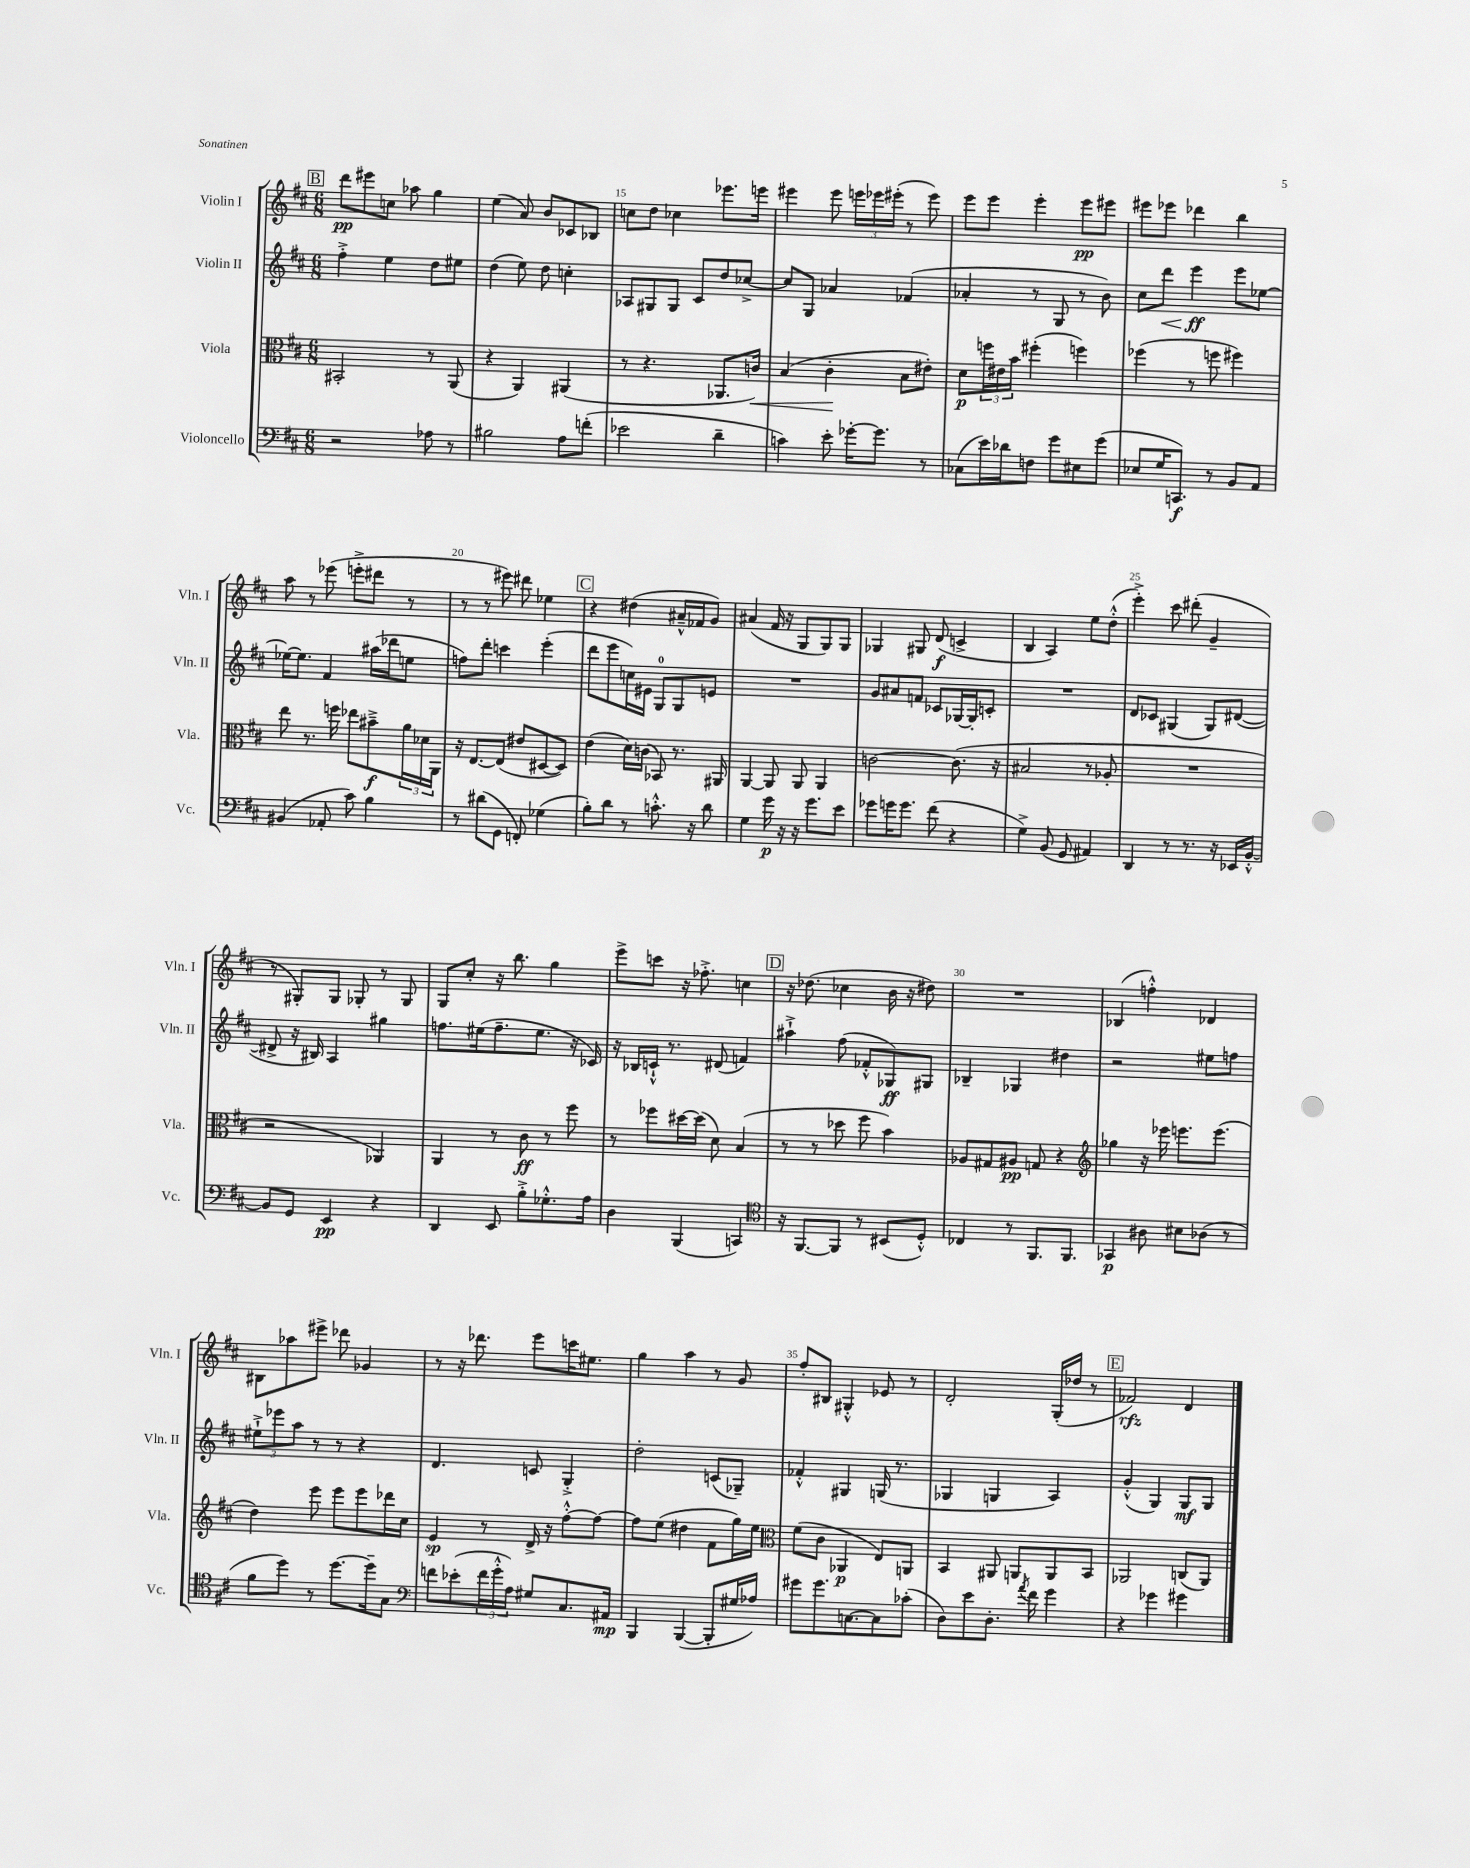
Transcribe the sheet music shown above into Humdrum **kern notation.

**kern	**kern	**kern	**kern
*staff4	*staff3	*staff2	*staff1
*clefF4	*clefC3	*clefG2	*clefG2
*k[f#c#]	*k[f#c#]	*k[f#c#]	*k[f#c#]
*M6/8	*M6/8	*M6/8	*M6/8
2r	2BB#'	4ff#'^	8ddd
.	.	.	8eee#
.	.	4ee	8cc
.	.	.	8aa-
8A-	8r	8dd	4gg
8r	(8AA	8ee#	.
=	=	=	=
2B#	4r	(4dd	(4ee
.	4AA)	8ee)	8a)
.	.	8dd	8b
8A	(4AA#	4cc'	8c-
(8f'	.	.	8B-
=	=	=	=
2e-	8r	8A-	8cc
.	4.r	8G#	8dd
.	.	8G#	4cc-
.	.	8c#	.
4d~	8.AA-	8dd	8.eee-
.	.	[8cc-^	.
.	16c)	.	16eee
=	=	=	=
4c)	(4B	8cc-]	4eee#
.	.	8G	.
8e'	4c#'	4a-	8eee#
[16g-'	.	.	24eee
.	.	.	24eee-
8.g-]	.	.	.
.	.	.	(24eee#'
.	8B	(4f-	8r
8r	8e#')	.	8eee#)
=	=	=	=
(8C-	8d	4a-'	8eee
16e)	24ff	.	8eee
.	24e#	.	.
16d-	.	.	.
.	24b	.	.
8F	(4ff#'	8r	4eee'
8g	.	8G	.
8E#	4ff)	8r	8eee
(8g	.	8b)	8eee#
=	=	=	=
8E-	(4ff-	8cc#	8eee#
16G	.	8ddd	8eee-
8.CC)	.	.	.
.	8r	4eee	4ddd-
8r	8ff	.	.
8BB	4ff#)	8eee	4bb
8AA	.	[8ee-	.
=	=	=	=
(4BB#	8ee	16ee-_	8aa
.	.	8.ee-]	.
.	8.r	.	8r
8AA-'	.	4f#	(8eee-
.	16ff	.	.
8c#)	8ee-	.	8eee'^
4B	8b#~^	(16aa#	8ddd#
.	.	16ddd-	.
.	24a	8ee	8r
.	24d-	.	.
.	24AA	.	.
=	=	=	=
8r	16r	8ff)	8r
.	[8.E	.	.
(8d#	.	8ddd'	8r
8GG	(8E]	4ccc	8eee#)
8FF')	8e#	.	8ddd#
(4G-	[8D#	(4eee'	4ee-
.	8D#])	.	.
=	=	=	=
8B')	(4e	8ddd	4r
8d	.	8eee	.
8r	16d)	16cc)	(4dd#
.	(16c	16e#	.
8.c'^^	8BB-)	8G	.
.	8.r	8G	16a#~^^
16r	.	.	16f-
8d	.	8e	8g)
.	16AA#	.	.
=	=	=	=
4G	[4AA	2.r	(4a#
16g	8AA]	.	16f#
16r	.	.	16r
16r	8AA	.	8G
8.g	.	.	.
.	4AA	.	8G)
8e	.	.	8G
=	=	=	=
8g-	[2c	8g	4G-
16g	.	8a#	.
8.g	.	.	.
.	.	8f	8G#
(8f#	.	8c-	(8d
4r	(8.c]	[16G-	4c^
.	.	16G-']	.
.	.	8c'	.
.	16r	.	.
=	=	=	=
4G^)	2B#	2.r	4B
(8BB	.	.	4A)
8GG	.	.	.
4AA#)	8r	.	8ee
.	8A-'	.	(8dd'^^
=	=	=	=
4DD	2.r	8d	4eee'^)
.	.	8c-	.
8r	.	(4G#	8ccc#
8.r	.	.	(8ddd#'
.	.	8G#)	4g~
16r	.	.	.
16EE-	.	([8d#	.
[16BB'^^	.	.	.
=	=	=	=
8BB]	2r	8d#^]	8r
8GG	.	16r	8G#')
.	.	16B#)	.
4EE	.	4A	8G#
.	.	.	8G-'
4r	4AA-)	4gg#	8r
.	.	.	8G-
=	=	=	=
4DD	4AA	8.ff	8G
.	.	.	8cc#'
.	.	(16ee#	.
8EE	8r	8.ff~	16r
.	.	.	8.bb
8B'^	8c#	.	.
.	.	8.ee#	.
8.G-'^^	8r	.	4gg
.	8ff#	16r	.
16A	.	16c-)	.
=	=	=	=
4D	8r	16r	8eee^
.	.	16B-	.
.	8ff-	16c`^^	8ccc
.	.	8.r	.
(4BBB	[16dd#	.	16r
.	(16dd#]	.	8.ff-'^
.	8d)	(8d#	.
4CC)	(4B	4f)	4cc
=	=	=	=
*clefC4	*	*	*
16r	8r	4aa#`^	16r
[8.FF#	.	.	(8.dd-
.	8r	.	.
8FF#]	8dd-	(8ff#	4cc-
8r	8ff#	8f-'^^	.
(8BB#	4b)	8G-)	16b
.	.	.	16r
8D'^^)	.	8G#	8dd#)
=	=	=	=
4C-	8A-	4B-~	2.r
.	8G#	.	.
8r	8A#	4G-	.
8.FF#	8G	.	.
.	4r	4dd#	.
8.FF#	.	.	.
=	=	=	=
*	*clefG2	*	*
4GG-	4gg-	2r	(4B-
8A#	16r	.	4ff'^^)
.	16eee-	.	.
8B#	8.eee	.	.
(8A-	.	8ee#	4d-
.	(8.eee	.	.
8r	.	8ff	.
=	=	=	=
8f#	4dd)	12ee#`^	8B#
.	.	12eee-	.
8dd)	.	.	8aa-
.	.	12aa	.
8r	8eee	8r	8eee#^
[8.dd	8eee	8r	8ddd-
.	8eee	4r	4g-
16dd~]	.	.	.
8G	16ddd-	.	.
.	16cc#	.	.
=	=	=	=
*clefF4	*	*	*
8f	4e	4.d	8r
(8e-'	.	.	16r
.	.	.	8.ddd-
24f	8r	.	.
24g'^^	.	.	.
24A)	.	.	.
8G#	16d^	8c	8eee
.	16r	.	.
8.C#	[8ff#'^^	4G'^	16ccc
.	.	.	8.ee#
.	8ff#_	.	.
16AA#	.	.	.
=	=	=	=
4BBB	8ff#]	2dd'	4gg
.	(8ee	.	.
([4BBB	4dd#	.	4aa
8BBB']	8f#	(8c	8r
16G#	16gg)	8G-~)	8g
16A-)	16ee	.	.
=	=	=	=
*	*clefC3	*	*
8g#	(8f#	4f-'^^	8ff#'
8.g#	8c#	.	8B#
.	4AA-	4G#	4G#'^^
[8.C	.	.	.
8C]	8E)	(16G	8e-
.	.	8.r	.
(8c-'	8AA	.	8r
=	=	=	=
8D)	4BB	4G-	2d'
8e	.	.	.
8.D'	8AA#	4G	.
.	8AA	.	.
8qa	.	.	.
16f#	.	.	.
4g	8AA	4A)	(16G'
.	.	.	16dd-
.	8BB	.	8r
=	=	=	=
4r	2AA-	(4g'^^	2f-)
4g-	.	4G)	.
4g#	(8C	8G	4d
.	8AA-)	8G	.
==	==	==	==
*-	*-	*-	*-
